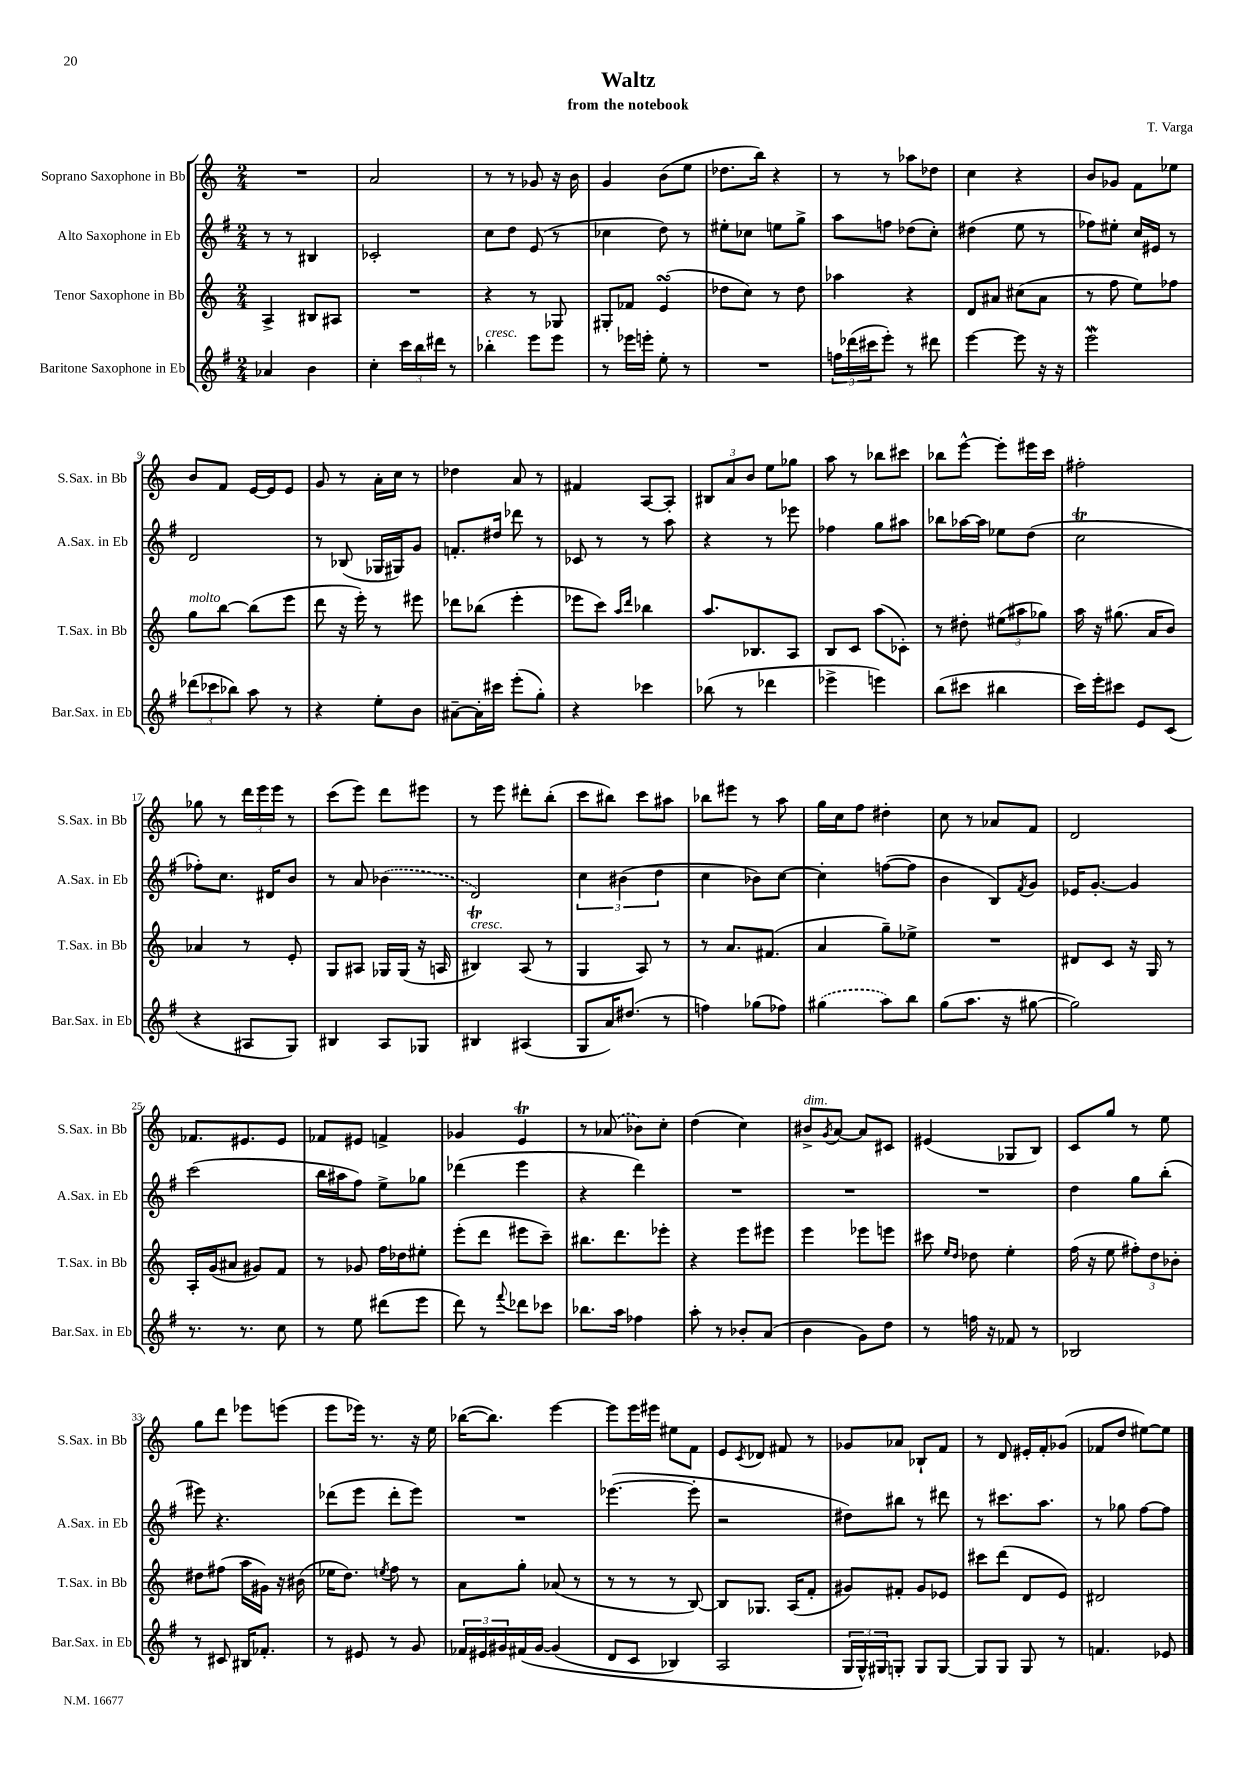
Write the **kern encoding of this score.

**kern	**kern	**kern	**kern
*staff4	*staff3	*staff2	*staff1
*clefG2	*clefG2	*clefG2	*clefG2
*k[f#]	*k[]	*k[f#]	*k[]
*M2/4	*M2/4	*M2/4	*M2/4
4a-/	4A^/	8r	2r
.	.	8r	.
4b\	8B#/L	4B#/	.
.	8A#/J	.	.
=	=	=	=
4cc'\	2r	2c-'/	2a/
24ccc\LL	.	.	.
24bb\	.	.	.
24ddd#\JJ	.	.	.
8r	.	.	.
=	=	=	=
4bb-'\	4r	8cc\L	8r
.	.	8dd\J	8r
8eee\L	8r	(8e/	8g-/
8eee\J	8G-/	8r	16r
.	.	.	16b\
=	=	=	=
8r	8G#'/L	4cc-\	4g/
16eee-\LL	8f-/J	.	.
16eee'\JJ	.	.	.
8ee'\	(4e/	8dd\)	(8b\L
8r	.	8r	8ee\J
=	=	=	=
2r	8dd-\L	8ee#'\L	8.dd-\L
.	8cc\J)	8cc-\J	.
.	.	.	16bb\Jk)
.	8r	8ee\L	4r
.	8dd-\	8gg^\J	.
=	=	=	=
24ff\LL	4aa-\	8aa\L	8r
(24ddd-\	.	.	.
24ccc#\J	.	.	.
8eee'\J)	.	8ff\J	8r
8r	4r	(8dd-\L	8aa-\L
8ddd#\	.	8cc'\J)	8dd-\J
=	=	=	=
[4eee\	8d/L	(4dd#\	4cc\
.	8a#/J	.	.
8eee\]	(8cc#\L	8ee\	4r
16r	8a#\J	8r	.
16r	.	.	.
=	=	=	=
2eee\	8r	8ff-\L)	8b/L
.	8ff\	8ee#'\J	8g-/J
.	8ee\L)	16cc/LL	8f\L
.	.	16e#/JJ	.
.	8ff-\J	8r	8ee-\J
=	=	=	=
(12ddd-\L	8gg\L	2d/	8b/L
12ccc-\	.	.	.
.	[8bb\J	.	8f/J
12bb-\J)	.	.	.
8aa\	(8bb\]L	.	[16e/LL
.	.	.	16e/]J
8r	8eee\J	.	8e/J
=	=	=	=
4r	8ddd\	8r	8g/
.	16r	(8B-/	8r
.	16eee'\)	.	.
8ee'\L	8r	16G-/LL	16a'\LL
.	.	16G#/J)	16cc\JJ
8b\J	8eee#\	8g/J	8r
=	=	=	=
[8a#~\L	8ddd-\L	8.f'/L	4dd-\
16a#'\]L	(8bb-\J	.	.
16ccc#\JJ	.	16dd#/Jk	.
(8eee'\L	4eee'\	8ddd-\	8a/
8gg'\J)	.	8r	8r
=	=	=	=
4r	8eee-\L	8c-/	4f#/
.	8ccc\J)	8r	.
.	16qqaa/LL	.	.
.	16qqddd/JJ	.	.
4ccc-\	4bb-\	8r	[8A/L
.	.	8aa\	8A'/]J
=	=	=	=
(8bb-\	8.aa/L	4r	12B#/L
.	.	.	12a/
8r	.	.	.
.	.	.	12b/J
.	8.B-/	.	.
4ddd-\	.	8r	8ee\L
.	8A/J	8eee-\	8gg-\J
=	=	=	=
4eee-^\	8B/L	4ff-\	8aa\
.	8c/J	.	8r
4eee\)	(8aa\L	8gg\L	8bb-\L
.	8c-'\J)	8aa#\J	8ccc#\J
=	=	=	=
(8bb\L	8r	8bb-\L	8bb-\L
8ccc#\J	8dd#'\	[16aa-\L	[8eee^^\J
.	.	16aa-\]JJ	.
4bb#\	(12ee#\L	8ee-\L	8eee'\]L
.	12aa#\	.	.
.	.	(8dd\J	16eee#\L
.	12gg-\J)	.	.
.	.	.	16ccc\JJ
=	=	=	=
16ccc\LL)	16aa\	2cc\	2ff#'\
16eee'\J	16r	.	.
8ccc#\J	(8.gg#\	.	.
8e/L	.	.	.
.	16a/LK	.	.
(8c/J	8b/J)	.	.
=	=	=	=
4r	4a-/	8ff-'\L)	8gg-\
.	.	8.cc\J	8r
8A#/L	8r	.	24ddd\LL
.	.	.	24eee\
.	.	16d#/LK	.
.	.	.	24eee\JJ
8G/J)	8e'/	8b/J	8r
=	=	=	=
4B#/	8G/L	8r	(8ccc\L
.	8A#/J	8a/	8eee\J)
8A/L	16G-/LL	(4b-\	8ddd\L
.	(16G-/JJ	.	.
8G-/J	16r	.	8eee#\J
.	16A/	.	.
=	=	=	=
4B#/	4B#/)	2d/)	8r
.	.	.	8eee\
(4A#/	(8A/	.	8ddd#'\L
.	8r	.	(8bb'\J
=	=	=	=
8G/L	4G/	6cc\	8ccc\L
16a/K)	.	.	8bb#\J)
.	.	(6b#\	.
(8.dd#/J	.	.	.
.	8A/)	.	8ccc\L
.	.	6dd\	.
8r	8r	.	8aa#\J
=	=	=	=
4ff\)	8r	4cc\	8bb-\L
.	8.a/L	.	8eee#\J
(8gg-\L	.	8b-\L)	8r
.	(8.f#/J	.	.
8ff-\J)	.	[8cc\J	8aa\
=	=	=	=
(4gg#\	4a/	4cc'\]	16gg\LL
.	.	.	16cc\J
.	.	.	8ff\J
8aa\L)	8gg~\L)	([8ff\L	4dd#'\
8bb\J	8ee-^\J	8ff\]J	.
=	=	=	=
(8gg\L	2r	4b\	8cc\
8.aa\J	.	.	8r
.	.	8B/L)	8a-/L
16r	.	.	.
.	.	8qf#/	.
[8gg#\	.	8g/J	8f/J
=	=	=	=
2gg#\])	8d#/L	16e-/LK	2d/
.	.	[8.g'/J	.
.	8c/J	.	.
.	16r	4g/]	.
.	16G/	.	.
.	8r	.	.
=	=	=	=
8.r	16A'/LL	(2ccc\	8.f-/L
.	(16g/J	.	.
.	8a#/J	.	.
8.r	.	.	8.e#/
.	8g#/L)	.	.
8cc\	8f/J	.	8e#/J
=	=	=	=
8r	8r	16bb\LL	8f-/L
.	.	16aa#\J	.
8ee\	8g-/	8ff#\J)	8e#/J
(8ddd#\L	16ff\LL	8ee^\L	4f^/
.	16dd-\J	.	.
8eee\J	8ee#'\J	8gg-\J	.
=	=	=	=
8ddd\)	(8eee'\L	(4ddd-\	4g-/
8r	8ddd\J	.	.
8qqfff#/	.	.	.
8ddd-\L	8eee#\L	4eee\	4e/
8ccc-\J	8ccc~\J)	.	.
=	=	=	=
8.bb-\L	8.bb#\L	4r	8r
.	.	.	(8a-/
16aa\Jk	8.ddd\	.	.
4ff-\	.	4ddd\)	8b-\L)
.	8eee-'\J	.	8cc'\J
=	=	=	=
8aa'\	4r	2r	(4dd\
8r	.	.	.
8b-'/L	8eee\L	.	4cc\)
(8a/J	8eee#\J	.	.
=	=	=	=
4b\	4eee\	2r	8b#^/L
.	.	.	8qg/
.	.	.	[8a/J
8g\L)	8eee-\L	.	8a/]L
8dd\J	8eee\J	.	8c#/J
=	=	=	=
8r	8ccc#\	2r	(4e#/
.	16qqee/LL	.	.
.	16qqdd/JJ	.	.
16ff\	8dd-\	.	.
16r	.	.	.
8f-/	4ee'\	.	8G-/L
8r	.	.	8B/J)
=	=	=	=
2B-/	(16ff\	4dd\	8c/L
.	16r	.	.
.	8ee\	.	8gg/J
.	12ff#'\L)	8gg\L	8r
.	12dd\	.	.
.	.	(8bb'\J	8ee\
.	12b-'\J	.	.
=	=	=	=
8r	8dd#\L	8eee#\)	8gg\L
8c#/	(8ff#\J	4.r	8ddd\J
16B#/LK	16aa\LL	.	8eee-\L
8.f-'/J	16g#\JJ)	.	.
.	16r	.	(8eee\J
.	(16b#\	.	.
=	=	=	=
8r	16ee-\LK	(8ddd-\L	8eee\L
.	8.dd\J)	.	.
8e#/	.	8eee\J	16eee-\Jk)
.	.	.	8.r
.	8qee/	.	.
8r	8ff\	8ddd-'\L	.
8g/	8r	8eee\J)	16r
.	.	.	16ee\
=	=	=	=
24f-/LL	8a\L	2r	([16bb-\LK
24e#/	.	.	.
.	.	.	8.bb-\]J)
24g#/	.	.	.
&(16f#/	8gg'\J	.	.
[16g#/JJ	.	.	.
(4g#/]	(8a-/	.	[4eee\
.	8r	.	.
=	=	=	=
8d/L	8r	([4.eee-\	8eee\]L
8c/J	8r	.	16eee\L
.	.	.	16eee#\JJ
4B-/)	8r	.	8ee#\L
.	[8B/)	8eee-'\]	8f\J
=	=	=	=
2A/	8B/]L	2r	8e/L
.	.	.	8qc/
.	8.G-/J	.	8d-/J
.	.	.	8f#/
.	(16A/LK	.	.
.	8f'/J	.	8r
=	=	=	=
24G/LL	8g#/L)	8dd#\L)	8g-/L
24G^^/&)	.	.	.
24G#/J	.	.	.
8G'/J	8f#'/J	8bb#\J	8a-/J
8G/L	8g#/L	8r	8B-`/L
[8G/J	8e-/J	8ddd#\	8f/J
=	=	=	=
8G/]L	8ccc#\L	8r	8r
8G/J	(8ddd\J	8.ccc#\L	8d/
8G/	8d/L	.	16e#'/LL
.	.	8.aa\J	16f'/J
8r	8e/J)	.	(8g-/J
=	=	=	=
4.f/	2d#/	8r	8f-/L
.	.	8gg-\	8dd/J
.	.	[8ff#\L	[8ee#\L)
8e-/	.	8ff#\]J	8ee#\]J
==	==	==	==
*-	*-	*-	*-
